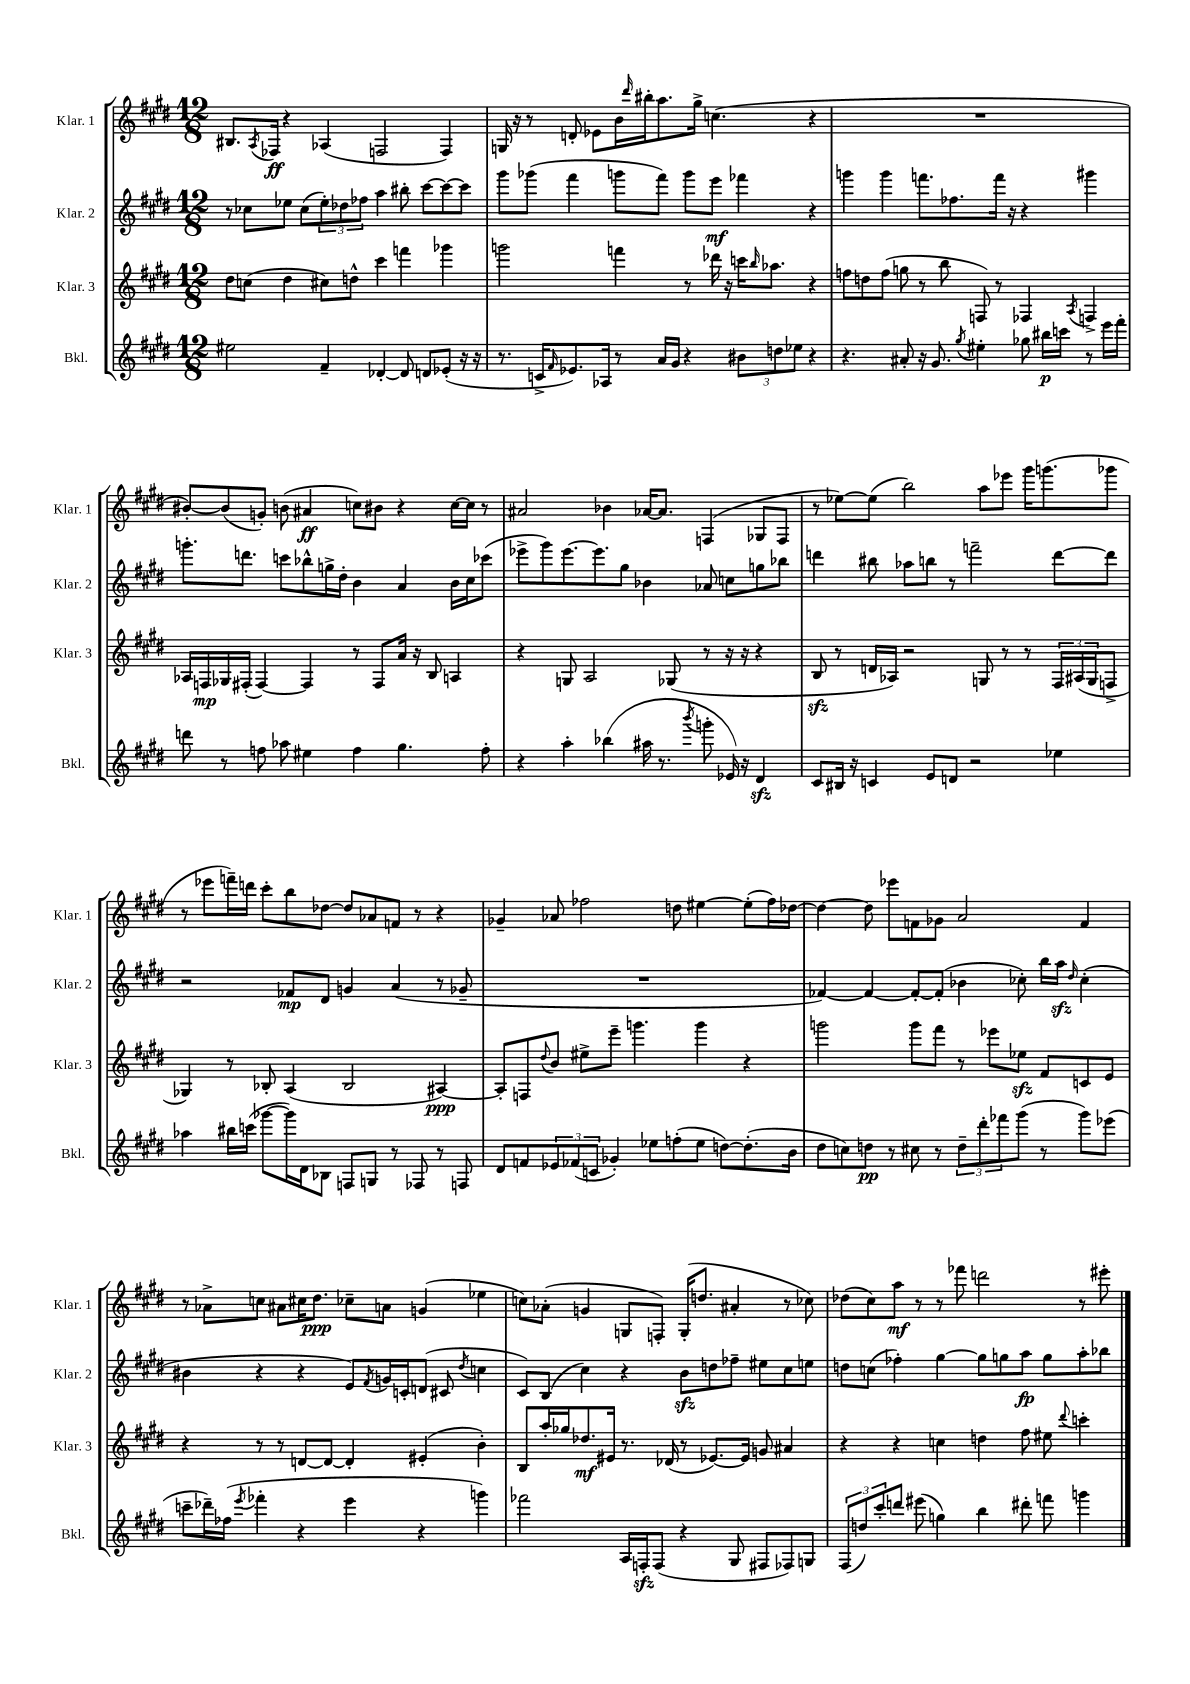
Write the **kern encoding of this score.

**kern	**kern	**kern	**kern
*staff4	*staff3	*staff2	*staff1
*clefG2	*clefG2	*clefG2	*clefG2
*k[f#c#g#d#]	*k[f#c#g#d#]	*k[f#c#g#d#]	*k[f#c#g#d#]
*M12/8	*M12/8	*M12/8	*M12/8
2ee#	8dd#	8r	8.B#
.	(8cc	8cc-	.
.	.	.	8qA
.	.	.	16F-
.	4dd#	8ee-	4r
.	.	(8cc-	.
4f#~	8cc#)	12ee-')	(4A-
.	.	12dd-	.
.	8dd^^	.	.
.	.	12ff-	.
[4d-'	4ccc#	4aa	2F
8d-]	4fff	8bb#'	.
8d	.	[8ccc#	.
(8e-'	4ggg-	8ccc#_	4F)
16r	.	8ccc#]	.
16r	.	.	.
=	=	=	=
8.r	2ggg	8ggg#	16G
.	.	.	16r
.	.	(8ggg-	8r
16c^	.	.	.
16qqf#	.	.	.
8.e-)	.	4fff#	8d'
.	.	.	8e-
16A-	.	.	.
8r	4fff	8ggg	16b
.	.	.	16qqddd#
.	.	.	16bb#'
16a	.	8fff#)	8.aa
16g#	.	.	.
4r	8r	8ggg	.
.	.	.	16gg#^
.	16ddd-	8eee	(4.cc
.	16r	.	.
12b#	16ccc	4fff-	.
.	16qqbb	.	.
.	8.aa-	.	.
12dd	.	.	.
12ee-	.	.	.
4r	4r	4r	4r
=	=	=	=
4.r	8ff	4ggg	1.r
.	8dd	.	.
.	(8ff	4ggg	.
8a#'	8gg	.	.
16r	8r	8.fff	.
8.g#	.	.	.
.	8bb	.	.
.	.	8.ff-	.
8qgg#	.	.	.
4ee#'	8F)	.	.
.	8r	16fff	.
.	.	16r	.
8gg-	4F-	4r	.
16bb#	.	.	.
16ccc	.	.	.
.	8qA	.	.
8r	4F^	4ggg#	.
16eee	.	.	.
16fff#'	.	.	.
=	=	=	=
8ddd	16A-	8.ggg'	[8b#')
.	16F	.	.
8r	16G-	.	(8b#]
.	(16F#'	8.ddd	.
8ff	[4F#)	.	8g')
8aa-	.	8ccc	(8b
4ee#	4F#]	8bb-^^	4a#
.	.	16gg^	.
.	.	16dd#'	.
4ff	8r	4b	8cc)
.	8F#	.	8b#
4.gg#	16a	4a	4r
.	16r	.	.
.	8B	.	.
.	4A	16b	[16cc
.	.	16cc#	16cc]
8ff'	.	(8ccc-	8r
=	=	=	=
4r	4r	8eee-^	2a#
.	.	8ggg#)	.
4aa'	8G	[8.eee-	.
.	2A	.	.
.	.	8.eee-]	.
(4bb-	.	.	4b-
.	.	8gg#	.
16aa#	.	4b-	[16a-
8.r	.	.	8.a-]
.	(8G-	.	.
8qbbb	.	.	.
8ggg'	8r	8a-	(4F
16e-)	16r	8cc	.
16r	16r	.	.
4d#	4r	8gg	8G-
.	.	8bb-	8F
=	=	=	=
8c#	8B	4ddd	8r
16B#	8r	.	[8ee-)
16r	.	.	.
4c	16d	8bb#	(8ee-]
.	16A-)	.	.
.	2r	8aa-	2bb)
8e	.	8bb	.
8d	.	8r	.
2r	.	2fff~	.
.	8G	.	8aa
.	8r	.	8eee-
.	8r	.	16ggg#
.	.	.	(8.ggg
4ee-	24F#	[8ddd	.
.	(24A#	.	.
.	24G	.	.
.	8F^	8ddd]	8ggg-
=	=	=	=
4aa-	4G-)	2r	8r
.	.	.	8eee-
16bb#	8r	.	16fff~)
(16ccc	.	.	16ddd
[8ggg-	8B-'	.	8ccc#'
16ggg-])	(4A	8f-	8bb
16d#	.	.	.
8B-	.	8d#	[8dd-
8F	2B-	4g	8dd-]
8G	.	.	8a-
8r	.	(4a	8f
8F-	.	.	8r
8r	[4A#)	8r	4r
8F	.	8g-~	.
=	=	=	=
8d#	8A#']	1.r	4g-~
8f	8F	.	.
.	8qqdd#	.	.
12e-	8b	.	8a-
(12f-	.	.	.
.	8ee#^	.	2ff-
12c	.	.	.
4g-')	8eee~	.	.
.	4.ggg	.	.
8ee-	.	.	.
(8ff'	.	.	8dd
8ee-	4ggg	.	[4ee#
[8dd)	.	.	.
(8.dd']	4r	.	(8ee#']
.	.	.	16ff-)
16b	.	.	[16dd-
=	=	=	=
8dd#	2ggg	[4f-)	4dd-_
8cc)	.	.	.
8dd	.	4f-_	8dd-]
8r	.	.	8eee-
8cc#	8ggg	8f-'_	8f
8r	8fff#	(8f-']	8g-
12dd~	8r	4b-	2a
12ddd#'	.	.	.
.	8eee-	.	.
12fff-	.	.	.
(8ggg#	8ee-	8cc-')	.
8r	8f#	16bb	.
.	.	16aa	.
.	.	16qqdd#	.
8ggg#)	8c	(4cc-'	4f
(8eee-	8e	.	.
=	=	=	=
8ccc~	4r	4b#	8r
16ddd-~)	.	.	8a-^
(16ff-	.	.	.
8qeee	.	.	.
4fff-'	8r	4r	8cc
.	8r	.	8a#
4r	[8d	4r	16cc#
.	.	.	8.dd#
.	8d_	.	.
4eee	4d']	8e)	8cc-~
.	.	8qf#	.
.	.	16g	8a
.	.	16c'	.
4r	(4e#'	(8d	(4g
.	.	8c#	.
.	.	8qdd#	.
4ggg)	4b')	4cc	4ee-
=	=	=	=
2fff-	8B	8c#)	8cc)
.	16aa'	(8B	(8a-'
.	16gg-	.	.
.	8.dd-	4cc#)	4g
.	16e#	.	.
16A	8.r	4r	8G
16F'	.	.	.
(8F	.	.	8F')
.	(16d-	.	.
4r	8r	8b	(16G'
.	.	.	8.dd
.	[8.e-)	8dd	.
8G#	.	8ff-~	4a#'
.	16e-]	.	.
8F#	8g	8ee#	.
8F-)	4a#	8cc#	8r
8G	.	8ee	8cc-)
=	=	=	=
(12F#	4r	8dd	(8dd-
12dd)	.	.	.
.	.	(8cc	8cc#)
12ccc#'	.	.	.
8ddd	4r	4ff-')	8aa
(8eee#	.	.	8r
4gg)	4cc	[4gg#	8r
.	.	.	8fff-
4bb	4dd	8gg#]	2ddd
.	.	8gg	.
8ddd#'	8ff#	8aa	.
8fff	8ee#	8gg	.
.	8qqddd#	.	.
4ggg	4ccc'	8aa'	8r
.	.	8bb-	8eee#'
==	==	==	==
*-	*-	*-	*-
